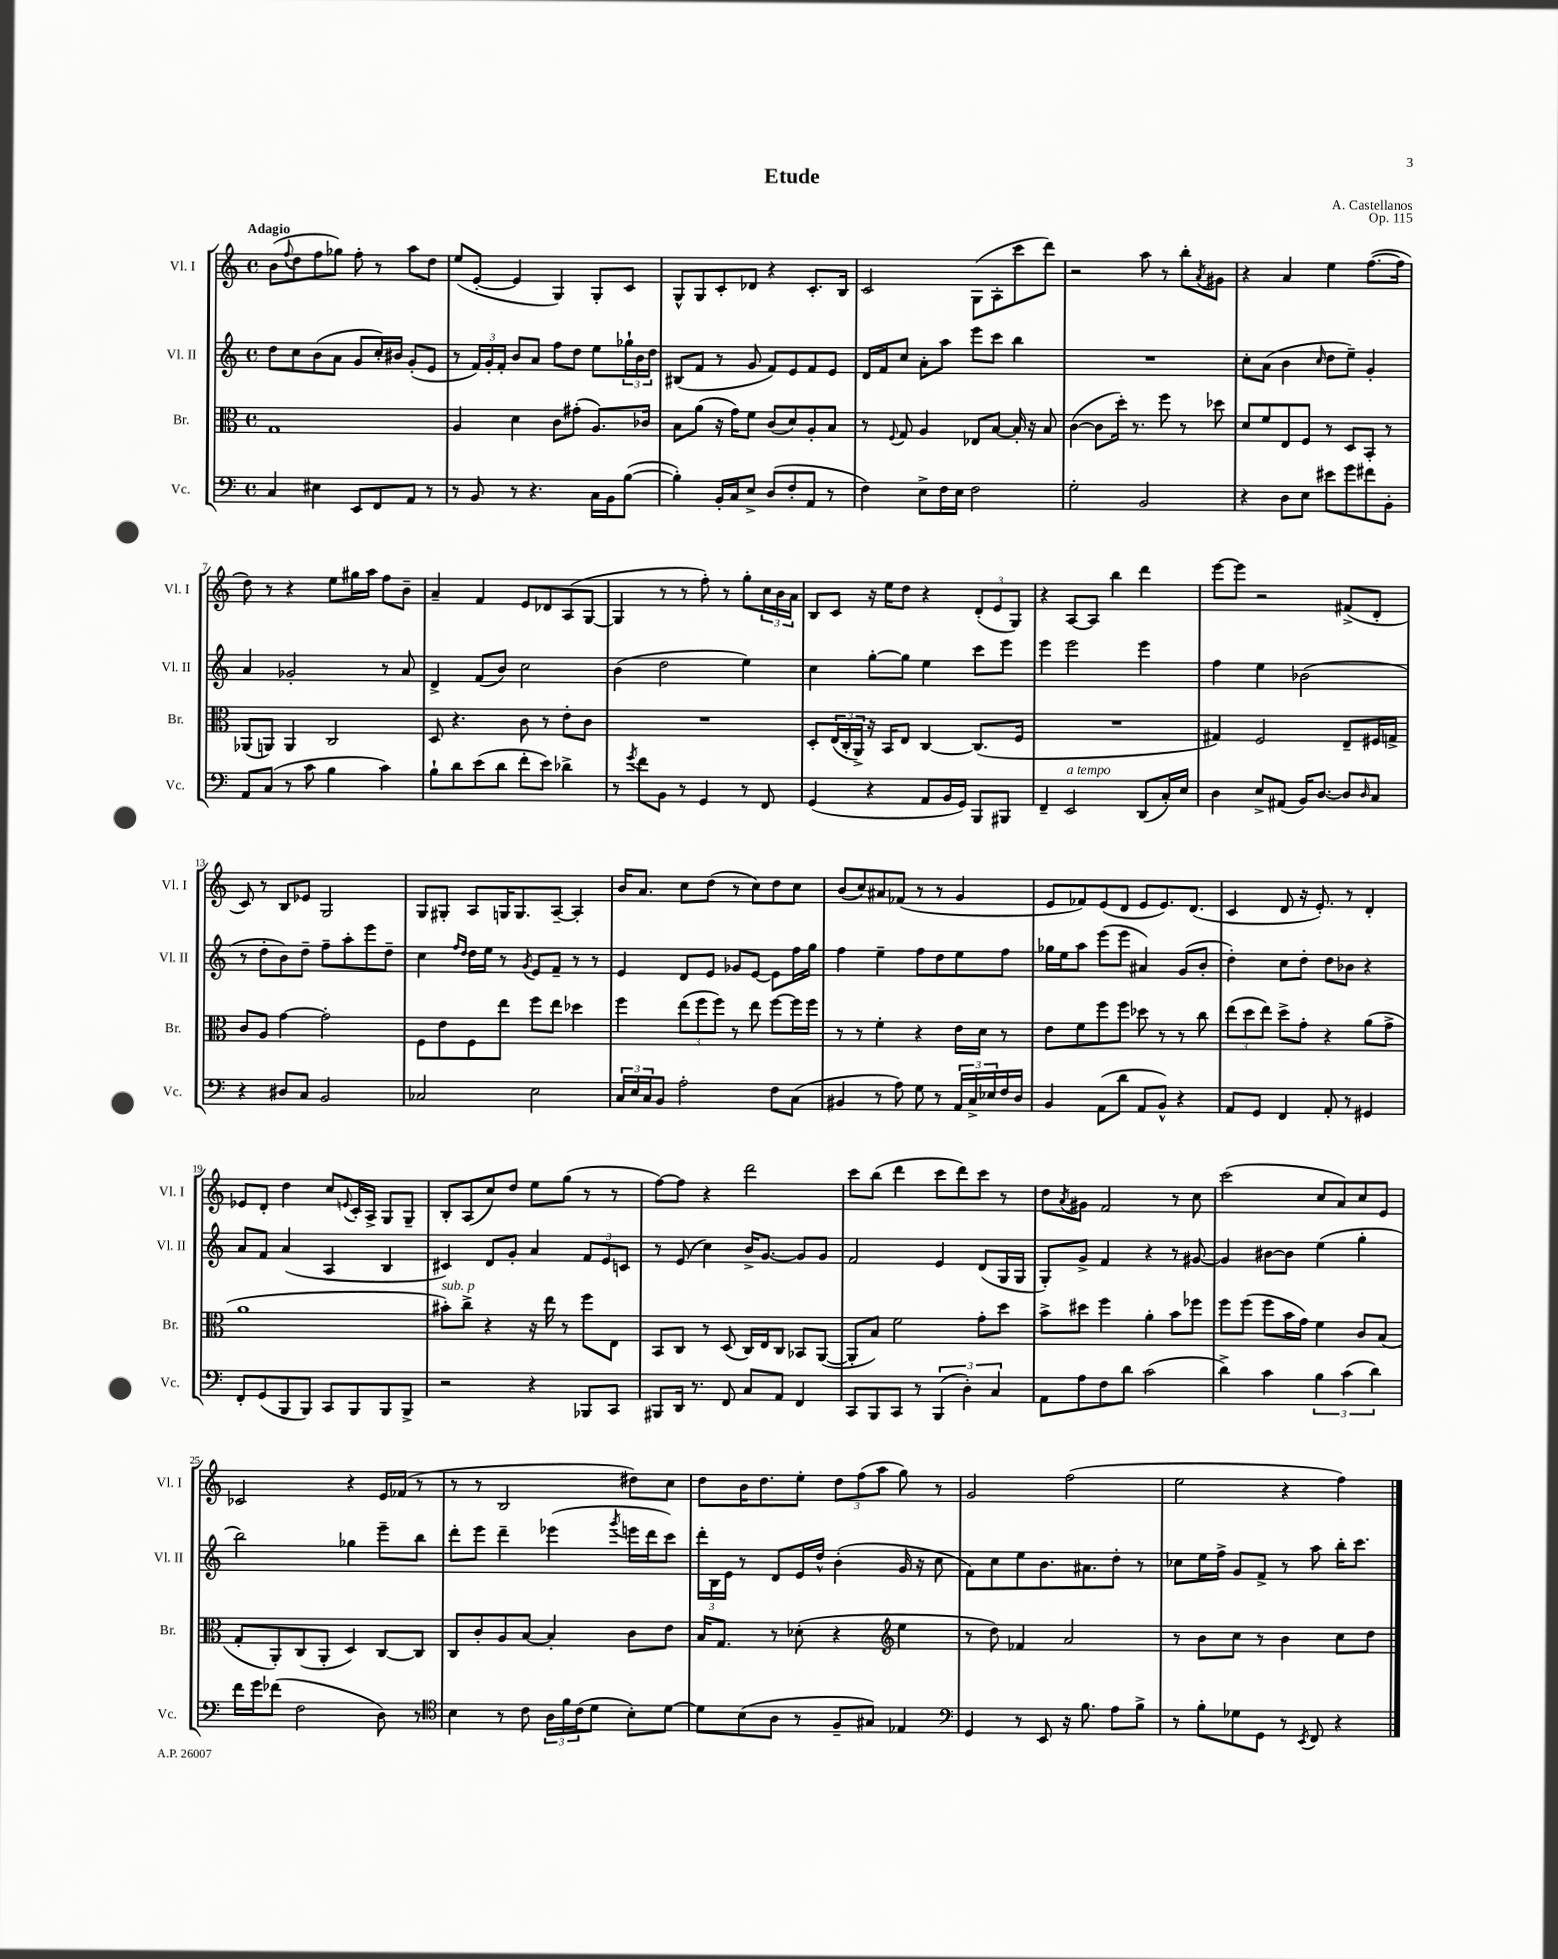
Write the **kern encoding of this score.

**kern	**kern	**kern	**kern
*staff4	*staff3	*staff2	*staff1
*clefF4	*clefC3	*clefG2	*clefG2
*k[]	*k[]	*k[]	*k[]
*M4/4	*M4/4	*M4/4	*M4/4
*met(c)	*met(c)	*met(c)	*met(c)
4C	1G	8dd	(8b
.	.	.	8qqff
.	.	8cc	8dd
4E#	.	(8b	8ff
.	.	8a	8gg-)
8EE	.	8g	8ff'
8FF	.	16cc')	8r
.	.	16b#	.
8AA	.	(8g'	8aa
8r	.	8e	8dd
=	=	=	=
8r	4A	8r	(8ee
8BB	.	24f)	[8e'
.	.	24g'	.
.	.	24f'	.
8r	4d	8b	4e]
4.r	.	8a	.
.	8c	8ff	4G)
.	(8g#'	8dd	.
16C	8.A)	8ee	8G'
16BB	.	.	.
([8B	.	24gg-`	8c
.	.	24b	.
.	16c-	.	.
.	.	24dd	.
=	=	=	=
4B'])	8B	(8B#	8G^^
.	(8a	8f	8G
16BB'	16r	8r	8c'
16C	16g)	.	.
8E^	8f	8g	8d-
(8D	(8c	8f)	4r
8F'	8d)	8e	.
8AA	8A'	8f	8.c'
8r	8B	8e	.
.	.	.	16B
=	=	=	=
4F)	8r	16d	2c
.	.	16f	.
.	8qqF	.	.
.	8G	8cc	.
8E^	4A	8a'	.
16F	.	8aa	.
16E	.	.	.
2F	8E-	8eee	(8G
.	[8B	8ccc	8A'
.	16B']	4bb	8ccc
.	16r	.	.
.	8B	.	8ddd)
=	=	=	=
2G'	([4c	1r	2r
.	8c]	.	.
.	16dd')	.	.
.	8.r	.	.
2BB	.	.	8aa
.	8ff	.	8r
.	8r	.	8bb'
.	.	.	8qa
.	8dd-	.	8g#
=	=	=	=
4r	8d	8cc'	4r
.	8f	(8a	.
8D	8E	4b	4a
8E	8F	.	.
.	.	16qqcc	.
8e#	8r	8dd	4ee
8g	8D	8ee~)	.
8f#	8BB'	4g'	([8.ff
8BB'	8r	.	.
.	.	.	16ff]
=	=	=	=
8AA	(8AA-	4a	8dd)
(8C	8AA)	.	8r
8r	4AA	2g-'	4r
8c	.	.	.
4B	2C	.	8ee
.	.	.	16gg#
.	.	.	16aa
4c)	.	8r	8ff
.	.	8a	8b~
=	=	=	=
8B`	8D	4d^	4a~
8d	4.r	.	.
(8e	.	(8f	4f
8d	.	8b)	.
8f'	8c	2cc	8e
8e)	8r	.	8d-
4d-^	8e'	.	(8A
.	8c	.	[8G
=	=	=	=
8r	1r	(4b	4G]
8qg	.	.	.
8f	.	.	.
8BB	.	2dd	8r
8r	.	.	8r
4GG	.	.	8ff')
.	.	.	8r
8r	.	4ee)	8gg'
8FF	.	.	24cc
.	.	.	24b
.	.	.	24a
=	=	=	=
(4GG	8D'	4cc	8B
.	(24E	.	8c
.	24C'	.	.
.	24AA^)	.	.
4r	16r	[8gg'	16r
.	16BB	.	16ee
.	8E	8gg]	8dd
8AA	[4C	4ee	4r
16BB	.	.	.
16GG)	.	.	.
8BBB	(8.C]	8ccc	(12d'
.	.	.	12e
8BBB#	.	8eee	.
.	.	.	12G)
.	16F	.	.
=	=	=	=
4FF~	1r	4eee	4r
2EE	.	2eee	[8A
.	.	.	8A]
.	.	.	4bb
(8DD	.	4eee	4ddd
16C')	.	.	.
16E	.	.	.
=	=	=	=
4D	4G#)	4ff	[8eee
.	.	.	8eee]
8E^	2F	4ee	2r
(8AA#	.	.	.
16BB)	.	(2b-	.
[8.D	.	.	.
8D]	8E~	.	(8f#^
16qqD	.	.	.
8C	16F#	.	8d'
.	16G^	.	.
=	=	=	=
4r	8c	8r	8c)
.	8A	8dd'	8r
8D#	[4g	8b)	8B
8C	.	8dd~	8e-
2BB	2g']	8ff~	2G
.	.	8aa'	.
.	.	8eee	.
.	.	8dd~	.
=	=	=	=
2C-	8F	4cc	8G
.	8e	.	8G#'
.	.	16qqff	.
.	.	16qqdd	.
.	8F	16dd	8A
.	.	16ee	.
.	8ee	8r	16G
.	.	.	8.G
.	.	8qg	.
2E	8ff	8e	.
.	8ee	8f~	[8A~
.	4dd-	8r	4A']
.	.	8r	.
=	=	=	=
24C	4ff	4e	16b
24E	.	.	.
.	.	.	8.a
24C	.	.	.
8BB	.	.	.
2A'	(12ee	8d	8cc
.	12ff	.	.
.	.	8e	(8dd
.	12ff)	.	.
.	8r	8g-	8r
.	8ee	[8e	8cc)
8F	[8ff	8e]	8dd
(8C	16ff]	16ff	8cc
.	16ff	16gg	.
=	=	=	=
4BB#	8r	4ff	(8b
.	8r	.	8cc)
8r	4f'	4ee~	8a#
8A)	.	.	(8f-
8G	4r	8ff	8r
8r	.	8dd	8r
24AA	16e	8ee	4g
24C^	.	.	.
.	16d	.	.
24E-	.	.	.
16F	8r	8ff	.
16D	.	.	.
=	=	=	=
4BB	8e	16gg-	8e
.	.	16ee	.
.	8f	8aa	8f-)
(8AA	8ff	(8eee	(8e
8d	8ff	8eee	8d
8AA	8dd-	4a#)	8e
8BB^^)	8r	.	8.e)
4r	8r	(8g	.
.	.	.	(8.d
.	8cc	8b'	.
=	=	=	=
8AA	(12ee	4dd')	4c
.	12dd	.	.
8GG	.	.	.
.	12ee)	.	.
4FF	8dd^	8cc	8d
.	8g'	8dd'	16r
.	.	.	8.e')
8AA'	4r	8dd	.
8r	.	8b-	8r
4GG#	(8a	4r	4d'
.	8g^	.	.
=	=	=	=
8FF'	1a	8a	8e-
(8GG	.	8f	8d'
8BBB	.	(4a	4dd
8BBB)	.	.	.
8CC	.	4A	8cc
.	.	.	8qqe
8BBB	.	.	16c'
.	.	.	16A^
8BBB	.	4B	8G
8BBB^	.	.	8G~
=	=	=	=
2r	8b#')	4c#)	8B'
.	8cc^	.	(8A
.	4r	8d	8cc)
.	.	8g'	8dd
4r	16r	4a	8ee
.	16ee	.	.
.	8r	.	(8gg
8BBB-	8ff	12f	8r
.	.	12e	.
8CC	8E	.	8r
.	.	12c	.
=	=	=	=
8BBB#	8BB	8r	[8ff)
16DD	8C	(8e	8ff]
8.r	.	.	.
.	8r	4cc)	4r
8FF	(8D	.	.
8C	16C)	16b^	2ddd
.	16E	[8.g	.
8AA	8C	.	.
4FF	8BB-	8g]	.
.	([8AA	8g	.
=	=	=	=
8CC	8AA']	2f	8ccc
8BBB	8B)	.	(8bb
8CC	2f	.	4ddd
8r	.	.	.
(6BBB	.	4e	8ccc
.	.	.	8ddd)
6D')	.	.	.
.	8g'	(8d	8ccc
6C	.	.	.
.	8dd	16G	8r
.	.	16G	.
=	=	=	=
8AA	8b^	8G')	8dd
.	.	.	8qa
8A	8dd#	8g^	8g#
8F	4ff	4f	2f
8d	.	.	.
(2c	4a'	4r	.
.	8b	8r	8r
.	8ff-	[8g#	8cc
=	=	=	=
4d^)	8ff	4g#]	(2ccc
.	(8ff	.	.
4c	8ff	[8b#	.
.	16b	8b#]	.
.	16g)	.	.
6B	4f	(4ee	8cc
.	.	.	8a)
(6c	.	.	.
.	8c	4gg'	8cc
6d)	.	.	.
.	(8B	.	8e
=	=	=	=
16f	8G'	2bb)	2c-
16g	.	.	.
(8f-	8AA')	.	.
2F	(8C	.	.
.	8AA'	.	.
.	4D)	4gg-	4r
8D)	[8C	8eee~	16e
.	.	.	(16f-
8r	8C]	8bb	8r
=	=	=	=
*clefC4	*	*	*
4B	8C	8ddd'	8r
.	8c'	8eee	8r
8r	8A	4ddd~	2B
8c	[8B	.	.
24A	4B']	(4eee-	.
24f	.	.	.
(24c	.	.	.
8d	.	.	.
.	.	8qggg	.
8B')	8c	16eee	8dd#)
.	.	16ddd	.
[8d	8e	8ccc)	8cc
=	=	=	=
8d]	16B	24ddd'	8dd
.	.	24B	.
.	8.G	.	.
.	.	24e	.
(8B	.	8r	16b
.	.	.	8.dd
8A	8r	8d	.
8r	(8d-'	16e	8ee'
.	.	16dd^^	.
8F~	4r	(4b'	12dd
.	.	.	(12ff
8G#)	.	.	.
.	.	.	12aa
*	*clefG2	*	*
4E-	4ee	16g	8gg)
.	.	16r	.
.	.	8cc	8r
=	=	=	=
*clefF4	*	*	*
4GG	8r	8f)	2g
.	8dd)	8cc	.
8r	4f-	8ee	.
8EE	.	8.b	.
16r	2a	.	(2ff
8.B	.	8.a#	.
8A	.	8dd'	.
8B^	.	8r	.
=	=	=	=
8r	8r	8cc-	2ee
8B'	8b	16ee	.
.	.	16ff^	.
8G-	8cc	8g	.
8GG	8r	8f^	.
8r	4b	8r	4r
8qEE	.	.	.
8FF	.	8aa	.
4r	8cc	16bb'	4ff)
.	.	8.ccc	.
.	8dd	.	.
==	==	==	==
*-	*-	*-	*-
